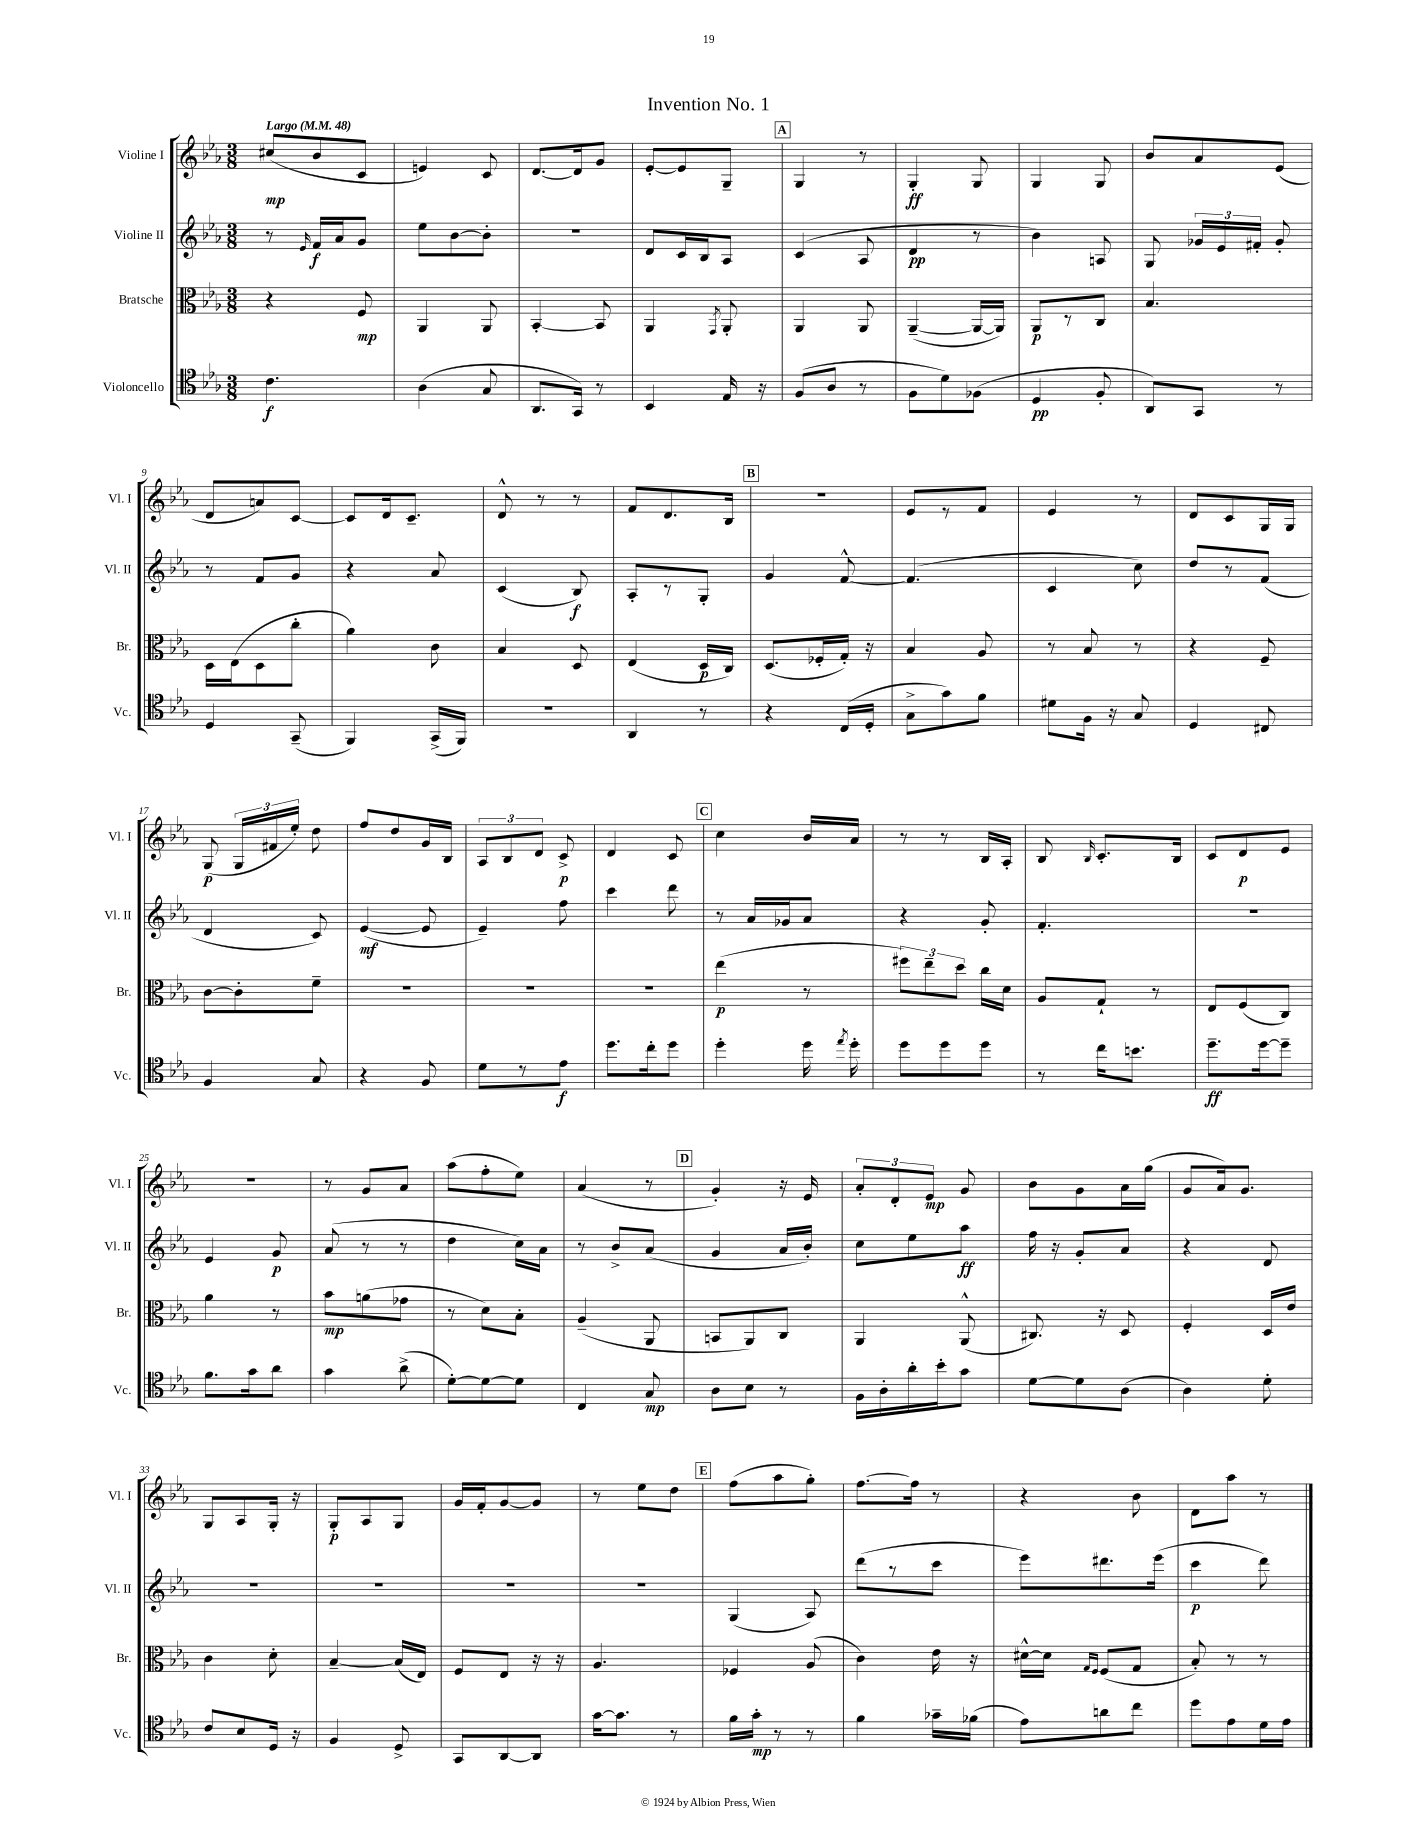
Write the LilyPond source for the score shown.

\header { title = "Invention No. 1" }
<<
\new StaffGroup <<
\new Staff = "s0" \with { instrumentName = "Violine I" shortInstrumentName = "Vl. I" } {
    \clef treble \key ees \major \numericTimeSignature \time 3/8 \tempo "Largo" 4 = 48
    \autoBeamOff cis''8[\mp( bes'8 c'8] |
    e'4) c'8 |
    d'8.[~ d'16 g'8] |
    ees'8[~-. ees'8 g8]-- |
    \mark \markup { \box "A" } g4 r8 |
    g4-.\ff g8 |
    g4 g8 |
    bes'8[ aes'8 ees'8]( |
    d'8[ a'8) c'8]~ |
    c'8[ d'16 c'8.]-- |
    d'8-^ r8 r8 |
    f'8[ d'8. bes16] |
    \mark \markup { \box "B" } R4. |
    ees'8[ r8 f'8] |
    ees'4 r8 |
    d'8[ c'8 g16 g16] |
    g8\p( \tuplet 3/2 { g16[ fis'16 ees''16]-.) } d''8 |
    f''8[ d''8 g'16 bes16] |
    \tuplet 3/2 { aes8[ bes8 d'8] } c'8->\p |
    d'4 c'8 |
    \mark \markup { \box "C" } c''4 bes'16[ aes'16] |
    r8 r8 bes16[ aes16]-. |
    bes8 \grace { bes16 } c'8.[-. bes16] |
    c'8[ d'8\p ees'8] |
    R4. |
    r8 g'8[ aes'8] |
    aes''8[( f''8-. ees''8]) |
    aes'4( r8 |
    \mark \markup { \box "D" } g'4-.) r16 ees'16 |
    \tuplet 3/2 { aes'8[-. d'8-. ees'8]\mp } g'8 |
    bes'8[ g'8 aes'16 g''16]( |
    g'8[ aes'16) g'8.] |
    g8[ aes8 g16]-. r16 |
    g8[-.\p aes8 g8] |
    g'16[ f'16-. g'8~ g'8] |
    r8 ees''8[ d''8] |
    \mark \markup { \box "E" } f''8[( aes''8 g''8]-.) |
    f''8.[~ f''16] r8 |
    r4 bes'8 |
    d'8[ aes''8] r8 \bar "|." |
}
\new Staff = "s1" \with { instrumentName = "Violine II" shortInstrumentName = "Vl. II" } {
    \clef treble \key ees \major \numericTimeSignature \time 3/8
    \autoBeamOff r8 \grace { ees'16 } f'16[\f aes'16 g'8] |
    ees''8[ bes'8~ bes'8]-. |
    R4. |
    d'8[ c'16 bes16 aes8] |
    \mark \markup { \box "A" } c'4( aes8 |
    d'4\pp r8 |
    bes'4) a8 |
    g8 \tuplet 3/2 { ges'16[ ees'16 fis'16]-. } ges'8-. |
    r8 f'8[ g'8] |
    r4 aes'8 |
    c'4( bes8\f) |
    aes8[-. r8 g8]-. |
    \mark \markup { \box "B" } g'4 f'8~-^ |
    f'4.( |
    c'4 c''8) |
    d''8[ r8 f'8]( |
    d'4 c'8) |
    ees'4~\mf( ees'8 |
    ees'4--) f''8 |
    c'''4 d'''8 |
    \mark \markup { \box "C" } r8 aes'16[ ges'16 aes'8] |
    r4 g'8-. |
    f'4.-. |
    R4. |
    ees'4 g'8\p |
    aes'8( r8 r8 |
    d''4 c''16[) aes'16] |
    r8 bes'8[-> aes'8]( |
    \mark \markup { \box "D" } g'4 aes'16[ bes'16]-.) |
    c''8[ ees''8 aes''8]\ff |
    f''16 r16 g'8[-. aes'8] |
    r4 d'8 |
    R4. |
    R4. |
    R4. |
    R4. |
    \mark \markup { \box "E" } g4( aes8) |
    d'''8[( r8 c'''8] |
    ees'''8[) dis'''8. ees'''16]( |
    c'''4\p d'''8) \bar "|." |
}
\new Staff = "s2" \with { instrumentName = "Bratsche" shortInstrumentName = "Br." } {
    \clef alto \key ees \major \numericTimeSignature \time 3/8
    \autoBeamOff r4 f8\mp |
    aes,4 aes,8 |
    bes,4~-. bes,8 |
    aes,4 \acciaccatura { g,8 } aes,8-. |
    \mark \markup { \box "A" } aes,4 aes,8 |
    aes,4~--( aes,16[~ aes,16]) |
    aes,8[\p r8 c8] |
    bes4. |
    d16[ ees16( d8 c''8]-. |
    aes'4) c'8 |
    bes4 d8 |
    ees4( d16[\p c16]) |
    \mark \markup { \box "B" } d8.[( fes16-. g16]-.) r16 |
    bes4 aes8 |
    r8 bes8 r8 |
    r4 f8-- |
    c'8[~ c'8-. f'8]-- |
    R4. |
    R4. |
    R4. |
    \mark \markup { \box "C" } ees''4\p( r8 |
    \tuplet 3/2 { fis''8[) ees''8-- d''8] } c''16[ d'16] |
    aes8[ g8]-! r8 |
    ees8[ f8( c8]) |
    aes'4 r8 |
    bes'8[\mp a'8( ges'8] |
    r8 d'8[) bes8]-. |
    aes4--( aes,8 |
    \mark \markup { \box "D" } b,8[ aes,8) c8] |
    aes,4 aes,8-^( |
    cis8.) r16 d8 |
    f4-. d16[ ees'16] |
    c'4 d'8-. |
    bes4~-- bes16[( ees16]) |
    f8[ ees8] r16 r16 |
    aes4. |
    \mark \markup { \box "E" } fes4 aes8( |
    c'4) ees'16 r16 |
    dis'16[~-^ dis'16] \grace { g16[ f16] } f8[( g8] |
    bes8-.) r8 r8 \bar "|." |
}
\new Staff = "s3" \with { instrumentName = "Violoncello" shortInstrumentName = "Vc." } {
    \clef tenor \key ees \major \numericTimeSignature \time 3/8
    \autoBeamOff c'4.\f |
    aes4( g8 |
    aes,8.[ g,16]) r8 |
    bes,4 ees16 r16 |
    \mark \markup { \box "A" } f8[( aes8] r8 |
    f8[ d'8) fes8]( |
    d4\pp f8-. |
    aes,8[) g,8] r8 |
    d4 g,8--( |
    f,4) g,16[->( f,16]) |
    R4. |
    aes,4 r8 |
    \mark \markup { \box "B" } r4 c16[( d16]-. |
    g8[-> g'8) f'8] |
    dis'8[ f16] r16 g8 |
    d4 cis8 |
    f4 g8 |
    r4 f8 |
    d'8[ r8 ees'8]\f |
    d''8.[ c''16-. d''8] |
    \mark \markup { \box "C" } d''4-. d''16 \acciaccatura { ees''8 } d''16-. |
    d''8[ d''8 d''8] |
    r8 c''16[ b'8.] |
    d''8.[--\ff d''16~ d''8]-- |
    f'8.[ g'16 aes'8] |
    g'4 aes'8->( |
    d'8[~-.) d'8~ d'8] |
    c4 g8\mp |
    \mark \markup { \box "D" } aes8[ bes8] r8 |
    f16[ aes16-. aes'16-. bes'16-. g'8] |
    d'8[~ d'8 aes8]( |
    aes4) d'8-. |
    c'8[ bes8 d16] r16 |
    f4 d8-> |
    g,8[ aes,8~ aes,8] |
    g'16[~ g'8.] r8 |
    \mark \markup { \box "E" } f'16[ g'16]-.\mp r8 r8 |
    f'4 ges'16[-- fes'16]( |
    ees'8[) a'8 c''8] |
    d''8[ ees'8 d'16 ees'16] \bar "|." |
}
>>
>>
